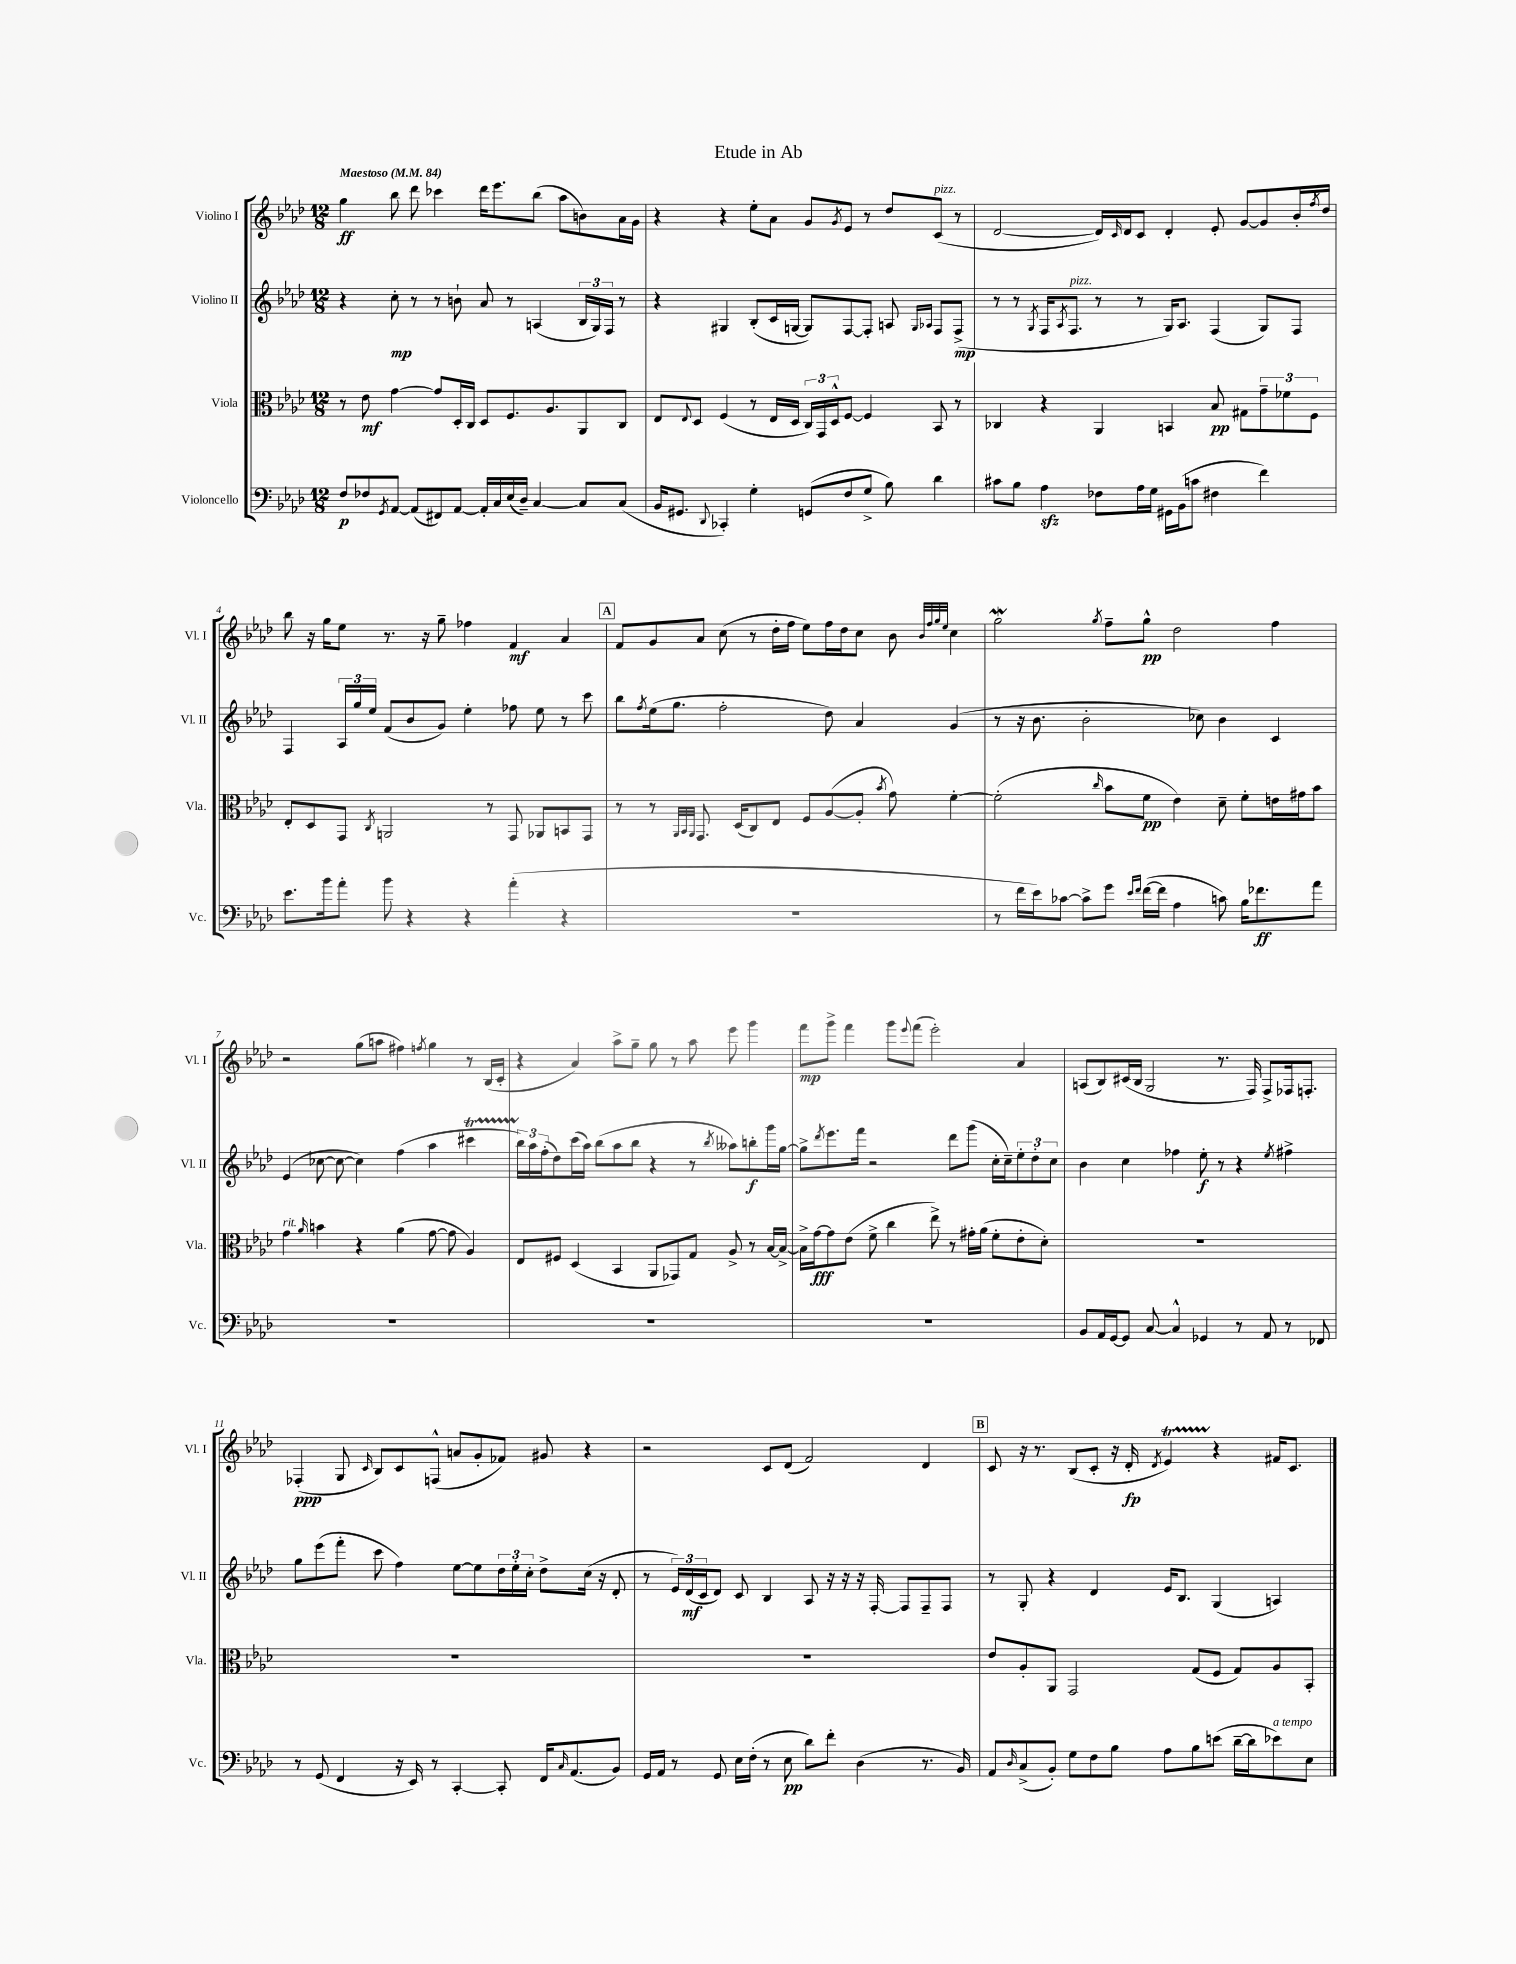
\header { title = "Etude in Ab" }
<<
\new StaffGroup <<
\new Staff = "s0" \with { instrumentName = "Violino I" shortInstrumentName = "Vl. I" } {
    \clef treble \key aes \major \numericTimeSignature \time 12/8 \tempo "Maestoso" 4 = 84
    g''4\ff bes''8 des'''8 ces'''4 des'''16 ees'''8. bes''8( aes''8 b'8) aes'16 g'16 |
    r4 r4 ees''8-. aes'8 g'8 \acciaccatura { g'8 } ees'8 r8 des''8 c'8^\markup { \italic "pizz." }( r8 |
    des'2~ des'16) \grace { c'16 } des'16 c'8 des'4-. ees'8-. g'8~ g'8 bes'16-. \acciaccatura { f''8 } des''16 |
    bes''8 r16 g''16 ees''8 r8. r16 g''8-- fes''4 f'4\mf aes'4 |
    \mark \markup { \box "A" } f'8 g'8 aes'8 c''8( r8 des''16-. f''16 ees''8) f''16 des''16 c''8 bes'8 \grace { bes'32 f''32 g''32 ees''32 } c''4 |
    g''2\mordent \acciaccatura { g''8 } f''8-- g''8-^\pp des''2 f''4 |
    r2 g''8( a''8 fis''4) \acciaccatura { f''8 } g''4 r8 bes16( c'16-. |
    r4 aes'4) aes''8-> g''8-- g''8 r8 aes''8 ees'''8 g'''4 |
    f'''8\mp g'''8-> f'''4 g'''8 \appoggiatura { ees'''8 } f'''8( ees'''2-.) aes'4 |
    a8( bes8) cis'16( bes16 g2 r8. f16) f8-> fes16 f8.-. |
    fes4-.\ppp( g8 \grace { c'16 } bes8) c'8 f8-^( a'8 g'8-. fes'8) gis'8 r4 |
    r2 c'8 des'8( f'2) des'4 |
    \mark \markup { \box "B" } c'8 r16 r8. bes8( c'8-. r16 des'16-.\fp \acciaccatura { des'8 } ees'4\startTrillSpan) r4\stopTrillSpan fis'16 c'8. \bar "|." |
}
\new Staff = "s1" \with { instrumentName = "Violino II" shortInstrumentName = "Vl. II" } {
    \clef treble \key aes \major \numericTimeSignature \time 12/8
    r4 c''8-.\mp r8 r8 b'8-! aes'8 r8 a4( \tuplet 3/2 { bes16 g16) f16 } r8 |
    r4 gis4 bes8-.( c'16 g16~ g8) f8~ f8-. a8 \grace { g16 aes16 } f8 f8->\mp( |
    r8 r8 \acciaccatura { g8 } f16 \acciaccatura { aes8 } f8.^\markup { \italic "pizz." } r8 r8 g16) aes8. f4( g8) f8 |
    f4 \tuplet 3/2 { aes16 g''16 ees''16 } f'8( bes'8 g'8) ees''4-. fes''8 ees''8 r8 c'''8 |
    \mark \markup { \box "A" } bes''8 \acciaccatura { f''8 } ees''16( g''8. f''2-. des''8) aes'4 g'4( |
    r8 r16 bes'8. bes'2-. ces''8) bes'4 c'4 |
    ees'4( ces''8~ ces''8~ ces''4) f''4( aes''4 cis'''4\startTrillSpan |
    \tuplet 3/2 { bes''16) aes''16\stopTrillSpan f''16-.( } des''8) c'''16( aes''16) bes''8( aes''8 bes''8 r4 r8 \acciaccatura { bes''8 } aeses''8) b''8-.\f g'''16 g''16~ |
    g''8-> \acciaccatura { des'''8 } ees'''8. f'''16 r2 des'''8 g'''8( c''16-. c''16--) \tuplet 3/2 { ees''8-. des''8-. c''8 } |
    bes'4 c''4 fes''4 ees''8-.\f r8 r4 \acciaccatura { ees''8 } fis''4-> |
    g''8 ees'''8( f'''8-. c'''8 f''4) ees''8~ ees''8 \tuplet 3/2 { des''16 ees''16-. c''16-. } des''8-> c''16( r16 des'8-. |
    r8 \tuplet 3/2 { ees'16) des'16\mf( c'16 } des'8) c'8 bes4 aes8 r16 r16 r16 f16~-. f8 f8-- f8 |
    \mark \markup { \box "B" } r8 g8-. r4 des'4 ees'16 bes8. g4( a4) \bar "|." |
}
\new Staff = "s2" \with { instrumentName = "Viola" shortInstrumentName = "Vla." } {
    \clef alto \key aes \major \numericTimeSignature \time 12/8
    r8 ees'8\mf g'4~ g'8 des16-. c16 des8 f8. aes8. aes,8 c8 |
    ees8 \appoggiatura { ees8 } des8 f4( r8 ees16 des16 \tuplet 3/2 { c16) g,16 des16-^ } f8~ f4 bes,8 r8 |
    ces4 r4 aes,4 b,4 bes8\pp gis8 \tuplet 3/2 { g'8-- fes'8 f8 } |
    ees8-. des8 g,8 \acciaccatura { c8 } a,2 r8 g,8 aes,8 b,8 g,8 |
    \mark \markup { \box "A" } r8 r8 \grace { aes,32 bes,32 aes,32 } g,8. des16( c8) ees8 f8 aes8~( aes8-. \acciaccatura { bes'8 } g'8) f'4~-. |
    f'2-.( \grace { c''16 } bes'8 f'8\pp ees'4) des'8-- f'8-. e'16 gis'16 bes'8 |
    g'4^\markup { \italic "rit." } \grace { aes'16 } b'4 r4 aes'4( g'8~ g'8 aes4) |
    ees8 fis8 des4( bes,4 aes,8 ges,8) g8 aes8-> r8 bes16~ bes16~-> |
    bes16-> g'16~\fff g'8 ees'8( f'8-> c''4 ees''8->) r8 gis'16-. aes'16( f'8-. ees'8-. des'8-.) |
    R1. |
    R1. |
    R1. |
    \mark \markup { \box "B" } ees'8 aes8-. aes,8 g,2 g8( f8 g8) aes8 bes,8-. \bar "|." |
}
\new Staff = "s3" \with { instrumentName = "Violoncello" shortInstrumentName = "Vc." } {
    \clef bass \key aes \major \numericTimeSignature \time 12/8
    f8\p fes8 \acciaccatura { g,8 } aes,8~ aes,8( fis,8) aes,8~ aes,16-. c16 ees16( des16--) c4~ c8 c8( |
    bes,16 gis,8. \appoggiatura { des,8 } ces,4-.) g4-. g,8( f8 g8-> bes8) des'4 |
    cis'8 bes8 aes4\sfz fes8 aes16 g16 gis,16 bes,16( c'8 fis4 f'4) |
    ees'8. bes'16 aes'8-. bes'8 r4 r4 aes'4-.( r4 |
    \mark \markup { \box "A" } R1. |
    r8 f'16 ees'16) ces'8~ ces'8-> g'8 \grace { ees'16 f'16 } f'16~( f'16 aes4 c'8) bes16 fes'8.\ff aes'8 |
    R1. |
    R1. |
    R1. |
    bes,8 aes,16 g,16~ g,8 c8~ c4-^ ges,4 r8 aes,8 r8 fes,8 |
    r8 g,8( f,4 r16 ees,16) r8 c,4~-. c,8-. f,16 \grace { c16 } aes,8.( bes,8) |
    g,16 aes,16 r8 g,8 ees16 f16-.( r8 ees8\pp des'8) f'8-. des4( r8. bes,16) |
    \mark \markup { \box "B" } aes,8 \grace { des16 } c8->( bes,8-.) g8 f8 bes8 aes8 bes8 e'8( des'16~-- des'16 ees'8^\markup { \italic "a tempo" }) ees8 \bar "|." |
}
>>
>>
